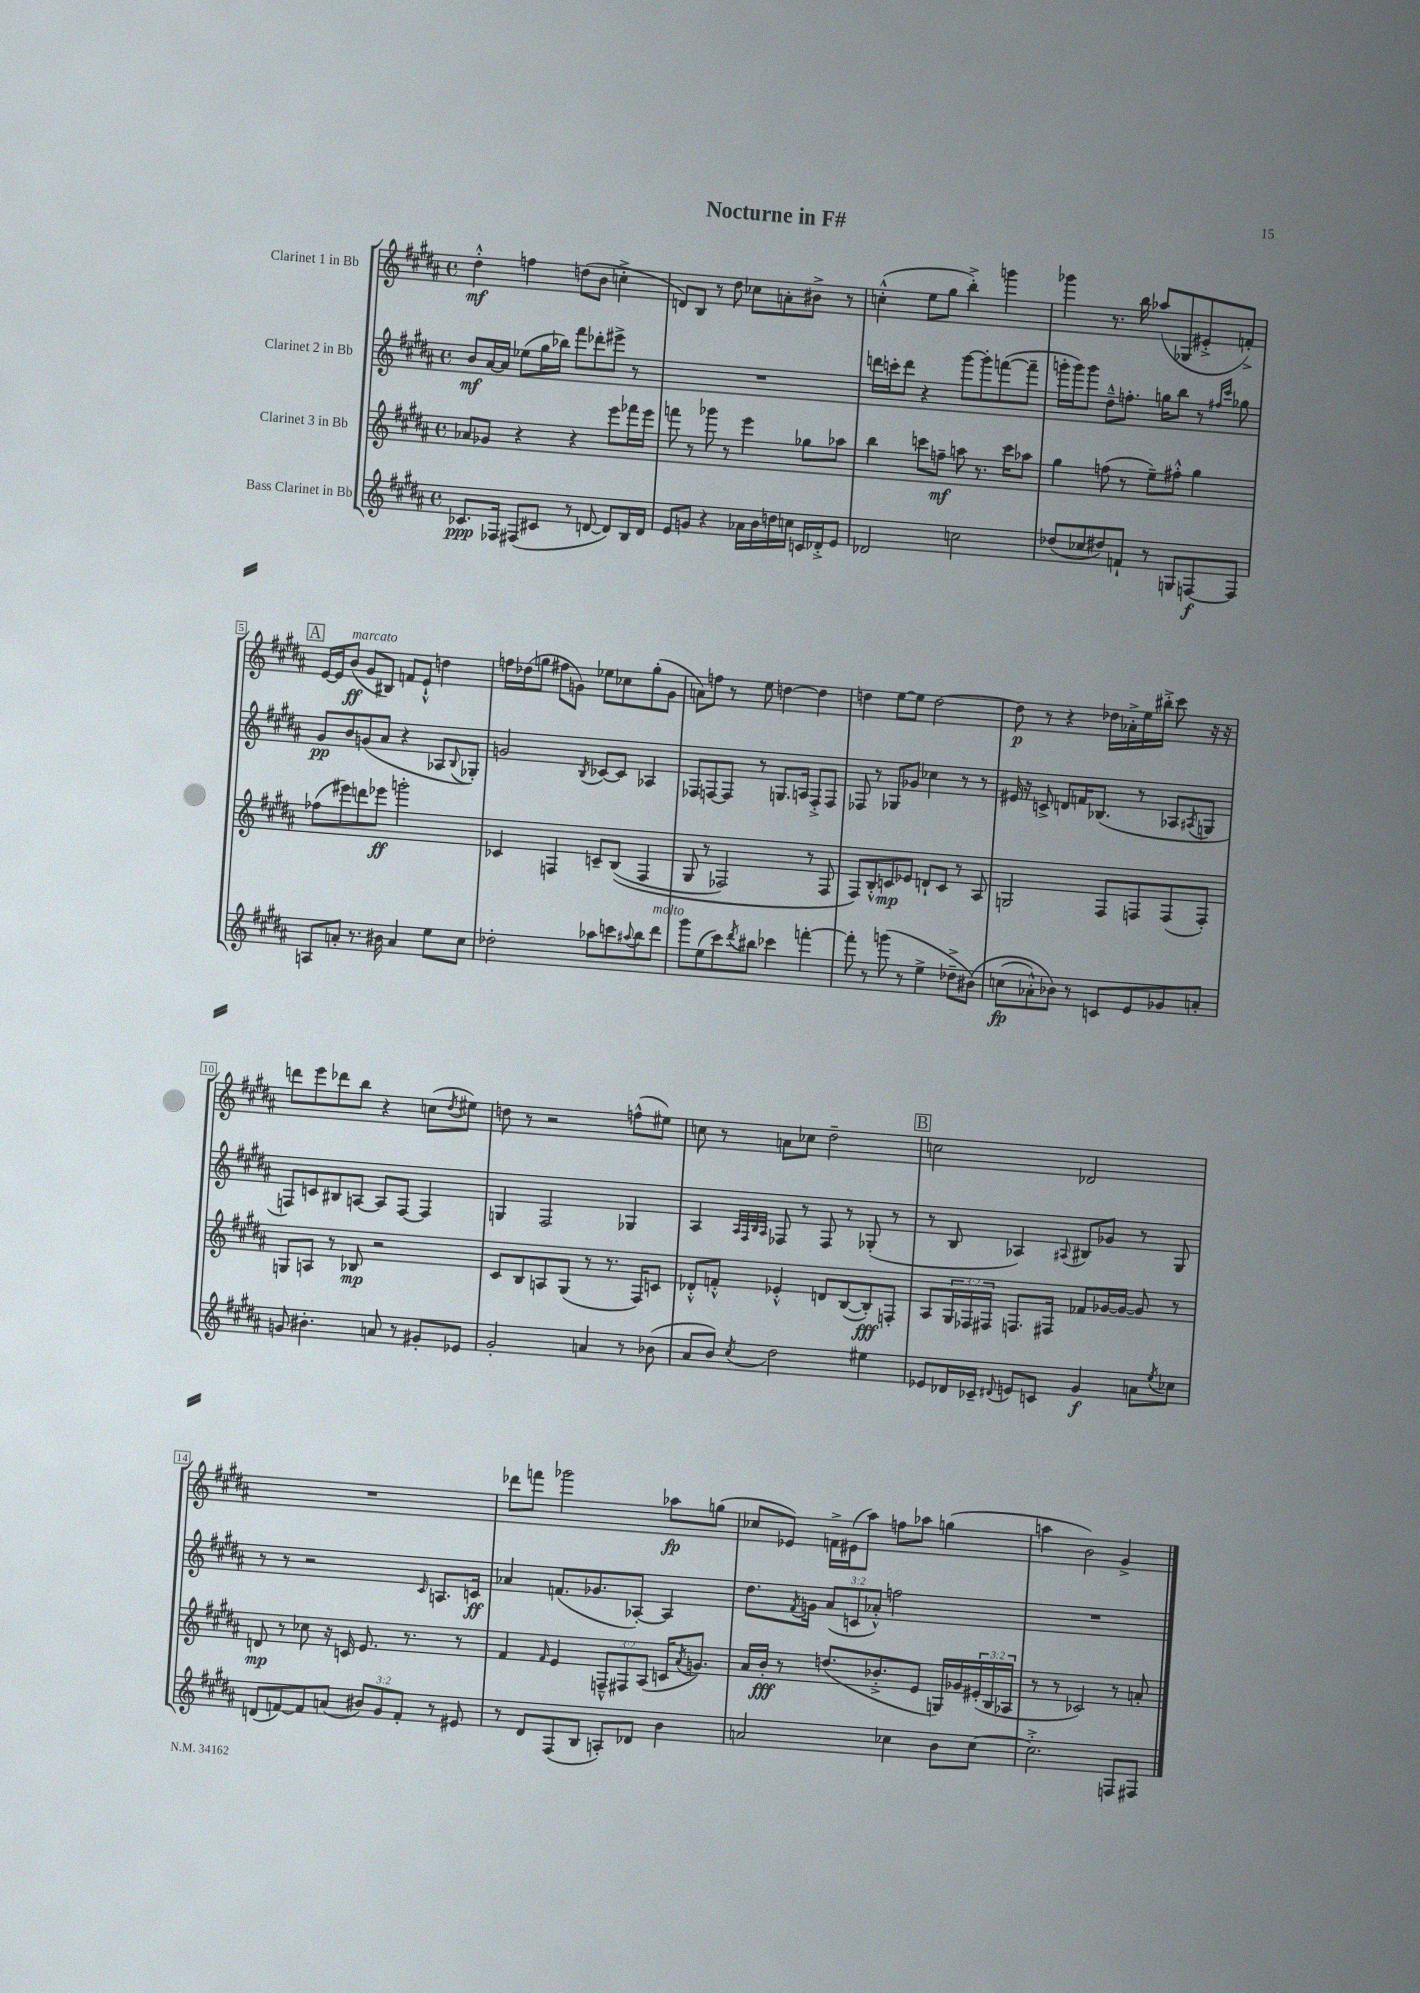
\header { title = "Nocturne in F#" }
<<
\new StaffGroup <<
\new Staff = "s0" \with { instrumentName = "Clarinet 1 in Bb" } {
    \clef treble \key b \major \defaultTimeSignature \time 4/4
    dis''4-.-^\mf f''4 d''8( b'8 c''4-.-> |
    d'8) b8 r8 dis''8 ces''8 a'8-. bis'8-> r8 |
    c''4-.-^( e''8 gis''8 b''4-.->) g'''4 |
    ges'''4 r8. b''16 aes''8( ges8 eis'8-.-> f'8-.->) |
    \mark \markup { \box "A" } e'16~ e'16 b'8\ff^\markup { \italic "marcato" }( gis'8 bis8) f'8 e'8-!-^ d''4 |
    f''16 des''16( g''8 fis''8 g'8) ees''8 ces''8 g''8-.( g'8 |
    a'8) f''8 r8 e''8 d''4~ d''4 |
    d''4 e''8~ e''8 d''2~ |
    d''8\p r8 r4 des''16 aes'16-.-> e''16 bis''16-.-> cis'''8 r16 r16 |
    d'''8 e'''8 des'''8 b''8 r4 c''8( \acciaccatura { dis''8 } eis''8) |
    d''8 r8 r2 f''8-^( eis''8) |
    c''8 r8 a'8 ces''8 dis''2-- |
    \mark \markup { \box "B" } c''2 des'2 |
    R1 |
    des'''8 f'''8 ges'''2 aes''8\fp g''8( |
    ces''8 ees'8) f'16-> eis'16( ais''8) f''8 aes''8 g''4( |
    a''4 b'2) gis'4-> \bar "|." |
}
\new Staff = "s1" \with { instrumentName = "Clarinet 2 in Bb" } {
    \clef treble \key b \major \defaultTimeSignature \time 4/4 \override Staff.TupletNumber.text = #tuplet-number::calc-fraction-text
    b'8\mf ais'16~ ais'16 ees''8( gis''16 bes''16) fis'''8 des'''8-. eis'''8-> r8 |
    R1 |
    d'''16 c'''16-. d'''8 r4 gis'''8~ gis'''8-. f'''8~( f'''8-- |
    g'''16-. g'''16) g'''8 dis''8---^ f''8.-. g''16 b''8 r8 \grace { fis''16 cis'''16 } ges''8 |
    \mark \markup { \box "A" } gis'8\pp b'8 g'8( ais'8 r4 aes8 \appoggiatura { b8 } ges8-.) |
    g'2 \acciaccatura { b8 } ces'8~ ces'8 aes4 |
    fes8 f8~ f8 r8 g8. a16 f8-.-> f8 |
    fes8 r8 ges8 ges'8 ces''4 r8 r8 |
    eis'16 r16 c'8-> d'8 f'16 bes8.( r8 aes8 \acciaccatura { ais8 } g8 |
    f8) c'8 bis8 a8~ a8 f8~ f4 |
    g4 fis2 ges4 |
    ais4 \grace { ais32 fis32 b32 ais32 } fes8 r8 fes8 r8 ges8-.( r8 |
    \mark \markup { \box "B" } r8 b8 aes4) \appoggiatura { ais8 } bis8 ges'8 r8 gis8 |
    r8 r8 r2 \grace { cis'16 } a8. c'16\ff |
    aes'4 f'8.( ges'8. aes8~-.) aes4 |
    dis''8. \acciaccatura { fis'8 } g'16 \tuplet 3/2 { ais'8( c'8 aes'8-.-^) } f''2 |
    R1 \bar "|." |
}
\new Staff = "s2" \with { instrumentName = "Clarinet 3 in Bb" } {
    \clef treble \key b \major \defaultTimeSignature \time 4/4 \override Staff.TupletNumber.text = #tuplet-number::calc-fraction-text
    aes'8 ges'8 r4 r4 e'''8 fes'''16 e'''16 |
    f'''8 r8 ges'''8 r8 e'''4 ges''8 aes''8 |
    b''4 c'''8 f''8--\mf a''8 r8. c'''16 aes''8 |
    gis''4 f''8( r8 e''8--) fis''8-.-^ gis''4 |
    \mark \markup { \box "A" } fes''8( eis'''8) d'''8 ees'''8\ff g'''2-. |
    ces'4 f4 c'8-- b8(\( f4 |
    gis8 r8 fes2) r8 fes8 |
    fis8\) b8-.-^ c'8\mp ees'8 d'8-! c'8 r8 ais8 |
    g2 fis8 f8 f8( f8-.) |
    g8 a8 r8 bes8\mp r2 |
    cis'8 b8 a8 gis8( r8 r8. fis16) c'8 |
    des'8-.-^ f'8-.-^ ees'4-.-^ d'8 b8~( b8-.\fff) f8-. |
    \mark \markup { \box "B" } ais8 \tuplet 3/2 { gis16 fes16 fis16 } f8. fis16 fes'8 ges'16~ ges'16~ ges'8 r8 |
    d'8\mp r8 ces''8 r16 c'16 e'8. r8. r8 |
    fis'4 \grace { fis'16 } e'4 \tuplet 3/2 { f8---^ fis8 ais8( } c'16 \acciaccatura { ais'8 } g'8.) |
    ais'16 b'16-.\fff r8 d''8.( bes'8.-.-> e'8 g16) ges'16 \tuplet 3/2 { eis'16-.( b16 aes16 } |
    r8 r8 ces'2) r8 a'8-. \bar "|." |
}
\new Staff = "s3" \with { instrumentName = "Bass Clarinet in Bb" } {
    \clef treble \key b \major \defaultTimeSignature \time 4/4 \override Staff.TupletNumber.text = #tuplet-number::calc-fraction-text
    ces'8.\ppp fes16 fis8( cis'8 r8 d'8~ d'8) b16 d'16 |
    e'8 g'8 r4 aes'16 b'16 d''16 c''16 c'16 des'16-.-> e'8 |
    des'2 c''2 |
    des''8( ces''8 dis''8) f'8-! r8 g8 f8~\f f8 |
    \mark \markup { \box "A" } a8 a'8-. r8. bis'16 a'4 e''8 cis''8 |
    des''2-. aes''8 c'''8 \appoggiatura { ais''8 } b''8 dis'''8^\markup { \italic "molto" } |
    gis'''8 e''8( cis'''8) \acciaccatura { dis'''8 } bis''8 ces'''4 f'''4~-. |
    f'''8-. r8 g'''8( r8 e''4-> des''8---> bis'8)\( |
    c''8\fp( aes'8-.-^) bes'8\) r8 c'8 e'8 ges'8 a'8-. |
    g'8 bis'4.-. a'8 r8 gis'8-. ees'8 |
    gis'2-. a'4 r8 bes'8( |
    ais'8 b'8) \acciaccatura { cis''8 } dis''2 eis''4 |
    \mark \markup { \box "B" } ees'8 des'16 ces'16-- \appoggiatura { dis'8 } e'8 c'8 gis'4\f a'8 \acciaccatura { e''8 } ces''8 |
    d'8( f'8~) f'8 a'8( \tuplet 3/2 { bis'8) gis'8 f'8-. } r8 eis'8 |
    r8 dis'8 fis8( b8 a8-.) des'8 b'4 |
    a'2 ces''4 b'8 ces''8~ |
    ces''2.-.-> f8 fis8 \bar "|." |
}
>>
>>
\layout { \context { \Score \override BarNumber.stencil = #(make-stencil-boxer 0.1 0.3 ly:text-interface::print) } }
